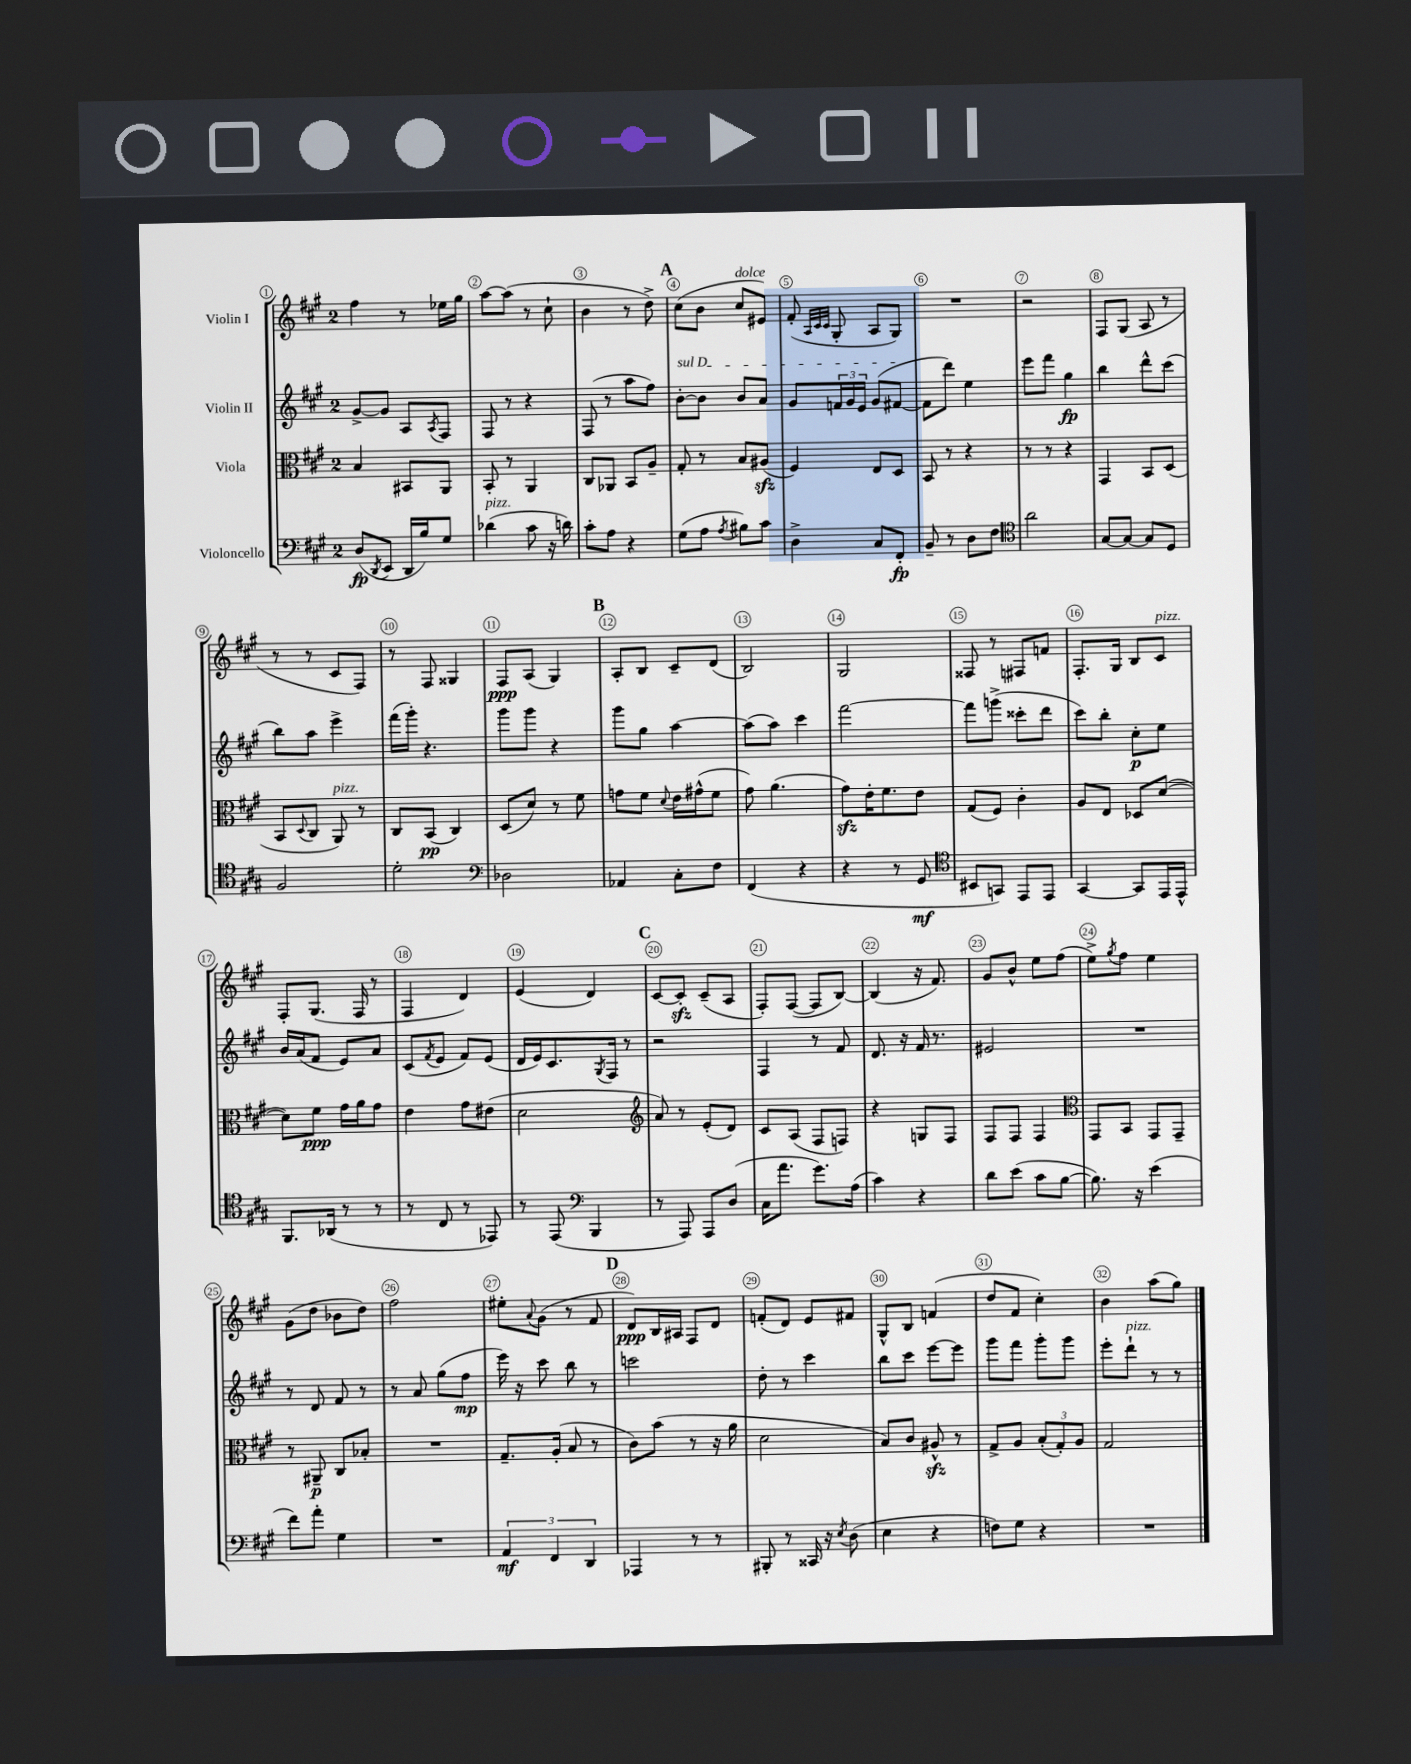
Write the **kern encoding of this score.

**kern	**kern	**kern	**kern
*staff4	*staff3	*staff2	*staff1
*clefF4	*clefC3	*clefG2	*clefG2
*k[f#c#g#]	*k[f#c#g#]	*k[f#c#g#]	*k[f#c#g#]
*M2/4	*M2/4	*M2/4	*M2/4
(8D	4B	[8g#^	4ff#
8qDD	.	.	.
8EE	.	8g#]	.
16DD	8BB#	8A	8r
16B)	.	.	.
.	.	8qA	.
8G#	8AA	8F#	16ee-
.	.	.	16gg#
=	=	=	=
(4d-	8BB'	8F#	[8aa
.	8r	8r	(8aa]
8c#	4AA	4r	8r
16r	.	.	8cc#`
16d)	.	.	.
=	=	=	=
8c#'	8C#	(8F#	4b
8A	8AA-	8r	.
4r	8BB	8aa	8r
.	8A~	8ff#)	8dd^)
=	=	=	=
(8G#	8G#'	[8b'	(8cc#
8A	8r	8b]	8b
8qA	.	.	.
8B#)	8B	8b	8cc#
8c#	(8A#	8a	8e#)
=	=	=	=
4D^	4F#)	8g#	(8f#'
.	.	.	32qqA
.	.	.	32qqc#
.	.	.	32qqc#
.	.	24f	8G#'
.	.	24g#	.
.	.	24e	.
8C#	8E	(8g#	8A
8FF#'	8D	[8f#	8G#)
=	=	=	=
8BB~	8BB	8f#]	2r
8r	8r	8ddd)	.
8D	4r	4ee	.
8F#	.	.	.
=	=	=	=
*clefC4	*	*	*
2a	8r	8eee	2r
.	8r	8fff#	.
.	4r	4gg#	.
=	=	=	=
[8G#	4GG#	4bb	8F#
8G#_	.	.	(8G#
8G#]	8BB	8ddd^^	8A
8D	(8D	(8ccc#	8r
=	=	=	=
2F#	8BB	8bb)	8r
.	8qqD	.	.
.	8C#	8aa	8r
.	8AA)	4eee^	8c#
.	8r	.	8F#)
=	=	=	=
2d'	8C#	(16fff#	8r
.	.	16ggg#')	.
.	(8BB	4.r	8F#
.	4C#)	.	4G##
=	=	=	=
*clefF4	*	*	*
2D-	(8D	8ggg#	8F#
.	8d)	8ggg#	(8A
.	8r	4r	4G#)
.	8f#	.	.
=	=	=	=
4AA-	8g	8ggg#	8A'
.	8f#	8gg#	8B
.	8qqd	.	.
8C#'	16e	[4aa	8c#~
.	(16g#^^	.	.
8F#	8f#	.	(8d
=	=	=	=
(4FF#	8g#)	(8aa]	2B)
.	(4.a	8aa)	.
4r	.	4ccc#	.
=	=	=	=
4r	8g#)	[2fff#	2G#
.	16e'	.	.
.	8.f#	.	.
8r	.	.	.
8GG#	8e	.	.
=	=	=	=
*clefC4	*	*	*
8BB#	(8G#	8fff#]	8F##
8GG)	8F#)	(8ggg^	8r
8EE	4c#'	8ccc##'	8F#
8EE	.	8ddd	8f
=	=	=	=
[4GG#	8A	8ccc#)	8.F#'
.	8E	8bb'	.
.	.	.	16G#
8GG#]	8D-	8cc#'	8B
16EE	([8d	8ee	8c#
16EE^^	.	.	.
=	=	=	=
8.FF#	8d])	16b	8F#'
.	.	(16a	.
.	8f#	8f#	(8.G#
(16AA-	.	.	.
8r	16g#	8e)	.
.	16a	.	16F#
8r	8g#	8a	8r
=	=	=	=
8r	4e	(8c#	4F#
.	.	8qf#	.
8C#	.	8e	.
8r	8g#	8f#)	4d)
8EE-)	(8e#	(8e	.
=	=	=	=
8r	2d	16d	(4e
.	.	16e)	.
(8EE	.	8.c#	.
*clefF4	*	*	*
4BBB	.	.	4d)
.	.	8qG#	.
.	.	16F#	.
.	.	8r	.
=	=	=	=
*	*clefG2	*	*
8r	8a)	2r	[8c#
8AAA)	8r	.	8c#']
8AAA	(8e'	.	(8c#~
(8D	8d)	.	8A
=	=	=	=
16C#	8c#	4F#	8F#')
8.a	.	.	.
.	(8A	.	([8F#
8.g#)	8F#	8r	8F#]
.	8F)	8f#	[8B)
(16A	.	.	.
=	=	=	=
4c#)	4r	8.d	(4B]
.	.	16r	.
4r	8G	16f#	16r
.	.	8.r	8.f#)
.	8F#	.	.
=	=	=	=
8d	8F#	2e#	8g#
(8e	8F#	.	8b^^
8c#	4F#	.	8ee
[8B	.	.	(8ff#
=	=	=	=
*	*clefC3	*	*
8.B])	8GG#	2r	8ee^)
.	.	.	8qgg#
.	8BB	.	8ff#
16r	.	.	.
(4e	8GG#	.	4ee
.	8GG#~	.	.
=	=	=	=
8f#)	8r	8r	(8g#
8a'	8AA#~	8d	8dd
4G#	8C#	8f#	8b-
.	8B-'	8r	8dd)
=	=	=	=
2r	2r	8r	2ff#
.	.	8a	.
.	.	(8gg#	.
.	.	8ff#	.
=	=	=	=
6AA	8.G#~	16eee)	8ee#'
.	.	16r	.
.	.	.	8qqa
.	.	8ccc#	(8g#
6FF#	.	.	.
.	(16A'	.	.
.	8B	8bb	8r
6DD	.	.	.
.	8r	8r	8f#
=	=	=	=
4AAA-	8c#)	2ccc	8d)
.	(8b	.	16B
.	.	.	16A#
8r	8r	.	8F#
8r	16r	.	8d
.	16a	.	.
=	=	=	=
8BBB#'	2d	8dd'	(8f'
8r	.	8r	8d)
16CC##	.	4ccc#	8e
16r	.	.	.
8qE	.	.	.
(8D	.	.	8f#
=	=	=	=
4E	8B)	8bb	8G#^^
.	8c#	8ccc#	8B
4r	8A#^^	[8eee	(4f
.	8r	8eee]	.
=	=	=	=
8F)	8G#^	8ggg#	8dd
8G#	8A	8fff#	8f#
4r	(12B'	8ggg#'	4cc#')
.	12G#')	.	.
.	.	8ggg#	.
.	12A	.	.
=	=	=	=
2r	2G#	8eee'	4b
.	.	8ddd`	.
.	.	8r	(8aa
.	.	8r	8gg#)
==	==	==	==
*-	*-	*-	*-
